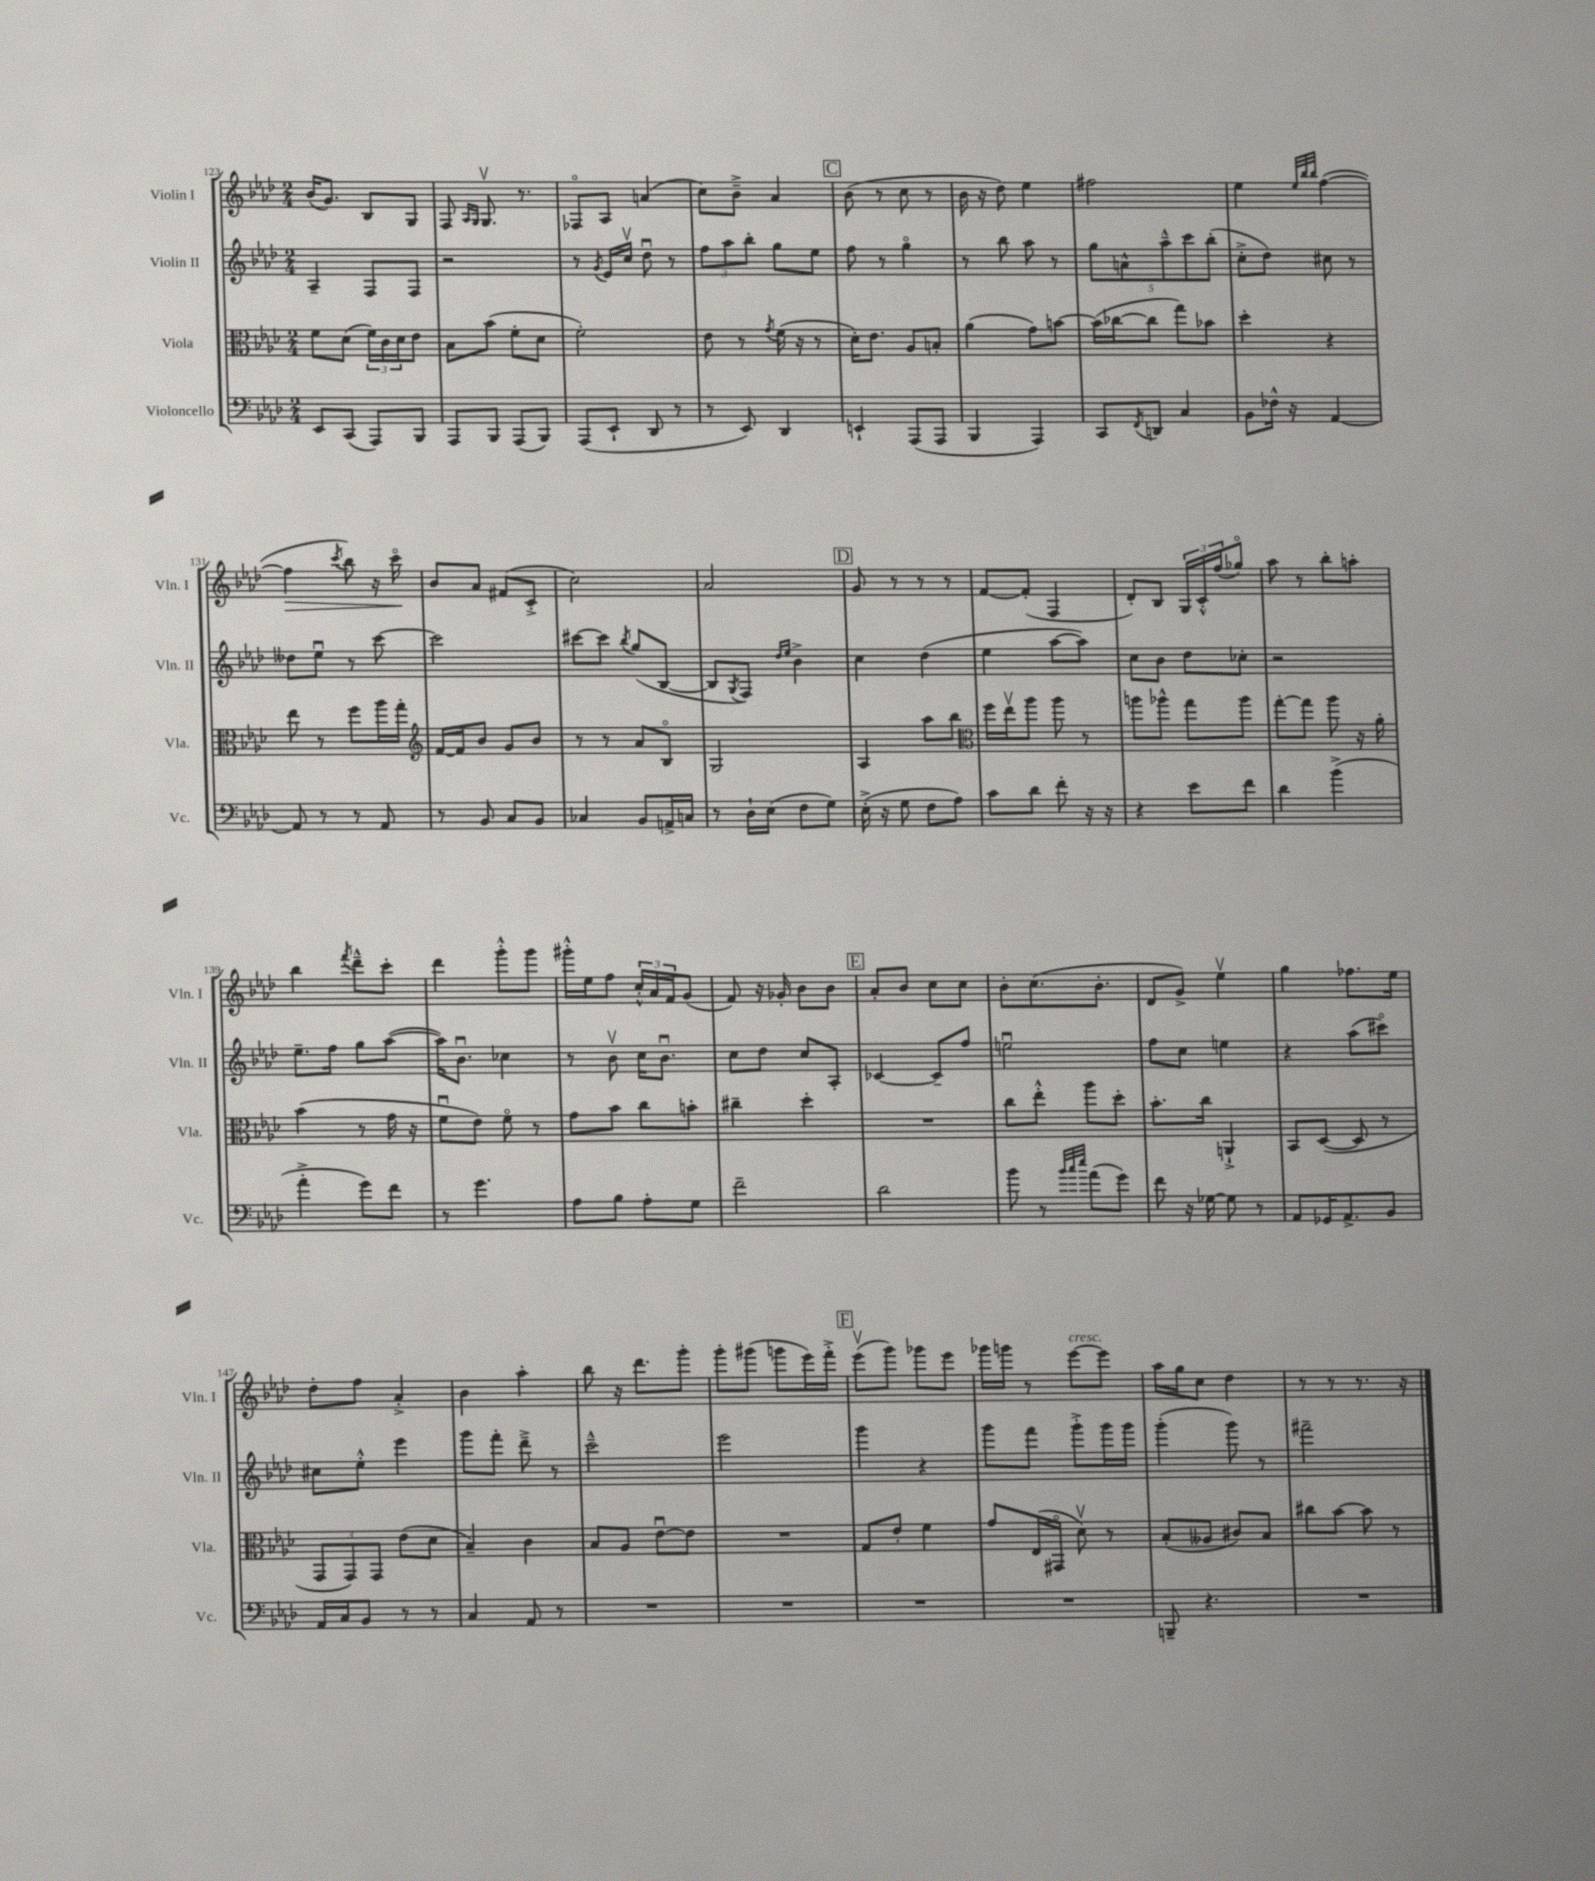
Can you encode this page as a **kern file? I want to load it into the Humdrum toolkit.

**kern	**kern	**kern	**kern
*staff4	*staff3	*staff2	*staff1
*clefF4	*clefC3	*clefG2	*clefG2
*k[b-e-a-d-]	*k[b-e-a-d-]	*k[b-e-a-d-]	*k[b-e-a-d-]
*M2/4	*M2/4	*M2/4	*M2/4
8EE-	8f	4A-~	(16b-
.	.	.	8.g)
(8CC	(8d-	.	.
8AAA-)	24f)	8F	8B-
.	24c	.	.
.	24d-	.	.
8BBB-	8e-	8F	8G
=	=	=	=
8AAA-	8B-	2r	8F
.	.	.	16qqA-
.	.	.	16qqG
8BBB-	(8b-	.	8.Gv
(8AAA-	8f'	.	.
.	.	.	8.r
8BBB-)	8d-	.	.
=	=	=	=
(8AAA-	2f')	8r	8F-o
.	.	8qg	.
8EE-`	.	16e-	8A-
.	.	16ccv	.
8DD-	.	8dd-u	(4a
8r	.	8r	.
=	=	=	=
8r	8e-	12ff	8cc)
.	.	12aa-	.
8EE-)	8r	.	8b-~^
.	.	12bb-'	.
.	8qg	.	.
4DD-	(16f	8gg	4a-
.	16r	.	.
.	8r	8ee-	.
=	=	=	=
4EE`	16d-')	8ff	(8b-
.	8.e-	.	.
.	.	8r	8r
(8AAA-	8A-	4ggo	8cc
8AAA-	8B'	.	8r
=	=	=	=
4BBB-	(4a-	8r	16b-
.	.	.	16r
.	.	8bb-	8dd-)
4AAA-)	8g)	8aa-	4ee-
.	[8b	8r	.
=	=	=	=
8CC	(16b]	10gg	2ff#
.	[16cc-	.	.
.	.	10a^^	.
8qFF	.	.	.
8DD	8cc-]	.	.
.	.	10aa-~^^	.
4C	8gg)	.	.
.	.	10ccc	.
.	8b-	.	.
.	.	(10bb-'	.
=	=	=	=
8BB-	4dd-'	8cc'^	4ee-
16F-^^	.	8dd-)	.
16r	.	.	.
.	.	.	32qqee-
.	.	.	32qqbb-
.	.	.	32qqbb-
[4AA-	4r	8cc#	([4ff
.	.	8r	.
=	=	=	=
8AA-]	8ee-	8dd--	4ff]
8r	8r	8ee-u	.
.	.	.	8qccc
8r	8ff	8r	8bb-)
8AA-	16aa-	[8ccc	16r
.	16gg'	.	16ccco
=	=	=	=
*	*clefG2	*	*
8r	[16f	2ccc]	8b-
.	16f]	.	.
8BB-	8b-	.	8a-
8C	8g	.	(8f#
8BB-	8b-	.	8c'^
=	=	=	=
4C-	8r	[8ccc#	2cc)
.	8r	8ccc#]	.
.	.	8qbb-	.
8BB-	8a-	(8gg	.
16AA^	8B-o	[8B-	.
16C	.	.	.
=	=	=	=
8r	2G	8B-]	2a-
.	.	8qG	.
16D-`	.	8F)	.
(16E-	.	.	.
.	.	16qqdd-	.
.	.	16qqee-	.
8F	.	4b-^	.
8G)	.	.	.
=	=	=	=
(16E-'^	4A-	4cc	8g
16r	.	.	.
8G	.	.	8r
8F	8aa-	(4dd-	8r
8A-)	8bb-	.	8r
=	=	=	=
*	*clefC3	*	*
8c	16ff	4ee-	[8f
.	16ee-v	.	.
8d-	8aa-	.	(8f']
8f'	8aa-	[8aa-	4F
16r	8r	8aa-])	.
16r	.	.	.
=	=	=	=
4r	8aa	8cc	8d-')
.	8aa-^^	8b-	8B-
8e-	8gg	8dd-	24G
.	.	.	24c'^^
.	.	.	(24ff
8f	8aa-	8cc-'	8gg-o)
=	=	=	=
4d-	[8gg'	2r	8aa-
.	8gg]	.	8r
(4b-^	8aa-	.	8bb-'
.	16r	.	8aa'
.	16a-'	.	.
=	=	=	=
4a-'^	(4b-	8.ee-~	4bb-
.	.	16ff	.
.	.	.	8qfff
8g)	8r	8gg	8ddd-~^^
8f	16g	([8aa-	8ccc'
.	16r	.	.
=	=	=	=
8r	8fu	16aa-])	4ddd-
.	.	8.b-u	.
4.g	8e-)	.	.
.	8fo	4cc-	8ggg'^^
.	8r	.	8ggg
=	=	=	=
8A-	8g	8r	16ggg#'^^
.	.	.	16ee-
8B-	8b-	8b-v	8ff
8A-'	8cc	16cc	24cc'^^
.	.	.	24a-
.	.	8.b-u	.
.	.	.	24f
8G	8b'	.	(8g
=	=	=	=
2f~	4cc#~	8cc	8f)
.	.	8dd-	16r
.	.	.	16g-'
.	4dd-'	8cc	8b-
.	.	8A-'	8b-
=	=	=	=
2d-	2r	[4c-	8a-'
.	.	.	8b-
.	.	8c-~]	8cc
.	.	8ff	8cc
=	=	=	=
8b-	8cc	2eeu	8b-'
8r	8ee-'^^	.	(8.cc
32qqb-	.	.	.
32qqcc	.	.	.
32qqee-	.	.	.
(8a-	8aa-	.	.
.	.	.	8.b-'
8g)	8dd-'	.	.
=	=	=	=
8f	8.b-'	8ff	8d-
16r	.	8cc	8g^)
[16G-	16cc	.	.
8G-]	4AA`^	4ee	4ee-v
8r	.	.	.
=	=	=	=
8AA-	8BB-	4r	4gg
16GG-	([8D-	.	.
8.AA-^	.	.	.
.	8D-]	(8aa-	8.ff-
8BB-	8r	8ccc#o)	.
.	.	.	16ee-
=	=	=	=
16AA-	12GG	8cc#	8dd-'
16C	.	.	.
.	12GG)	.	.
8BB-	.	8ee-'^^	8ff
.	12GG	.	.
8r	(8e-	4eee-	4a-'^
8r	8d-	.	.
=	=	=	=
4C	4B-~)	8ggg	4b-
.	.	8fff'	.
8AA-	4c	8ddd-~^	4aa-'
8r	.	8r	.
=	=	=	=
2r	8B-	2ccc~^^	8bb-
.	8A-	.	16r
.	.	.	8.ddd-
.	[8e-u	.	.
.	8e-]	.	8ggg'
=	=	=	=
2r	2r	2eee-	8ggg'
.	.	.	(8ggg#
.	.	.	8ggg
.	.	.	16eee-)
.	.	.	16fff'^
=	=	=	=
2r	8G	4ggg	(8eee-v
.	8e-'	.	8ggg)
.	4f	4r	8ggg-
.	.	.	8eee-
=	=	=	=
2r	8g	8ggg	16ggg-
.	.	.	16ggg
.	(16E-	8fff	8r
.	16GG#o	.	.
.	8d-v)	8ggg'^	[8eee-
.	8r	16ggg	8eee-]
.	.	16ggg	.
=	=	=	=
8BBB~	(8B-'	(4ggg'	16aa-
.	.	.	16gg
4.r	8A--	.	8cc
.	8c#)	8ggg)	4dd-
.	8B-	8r	.
=	=	=	=
2r	8cc#	2fff#~	8r
.	[8b-	.	8r
.	8b-]	.	8.r
.	8r	.	.
.	.	.	16r
==	==	==	==
*-	*-	*-	*-
